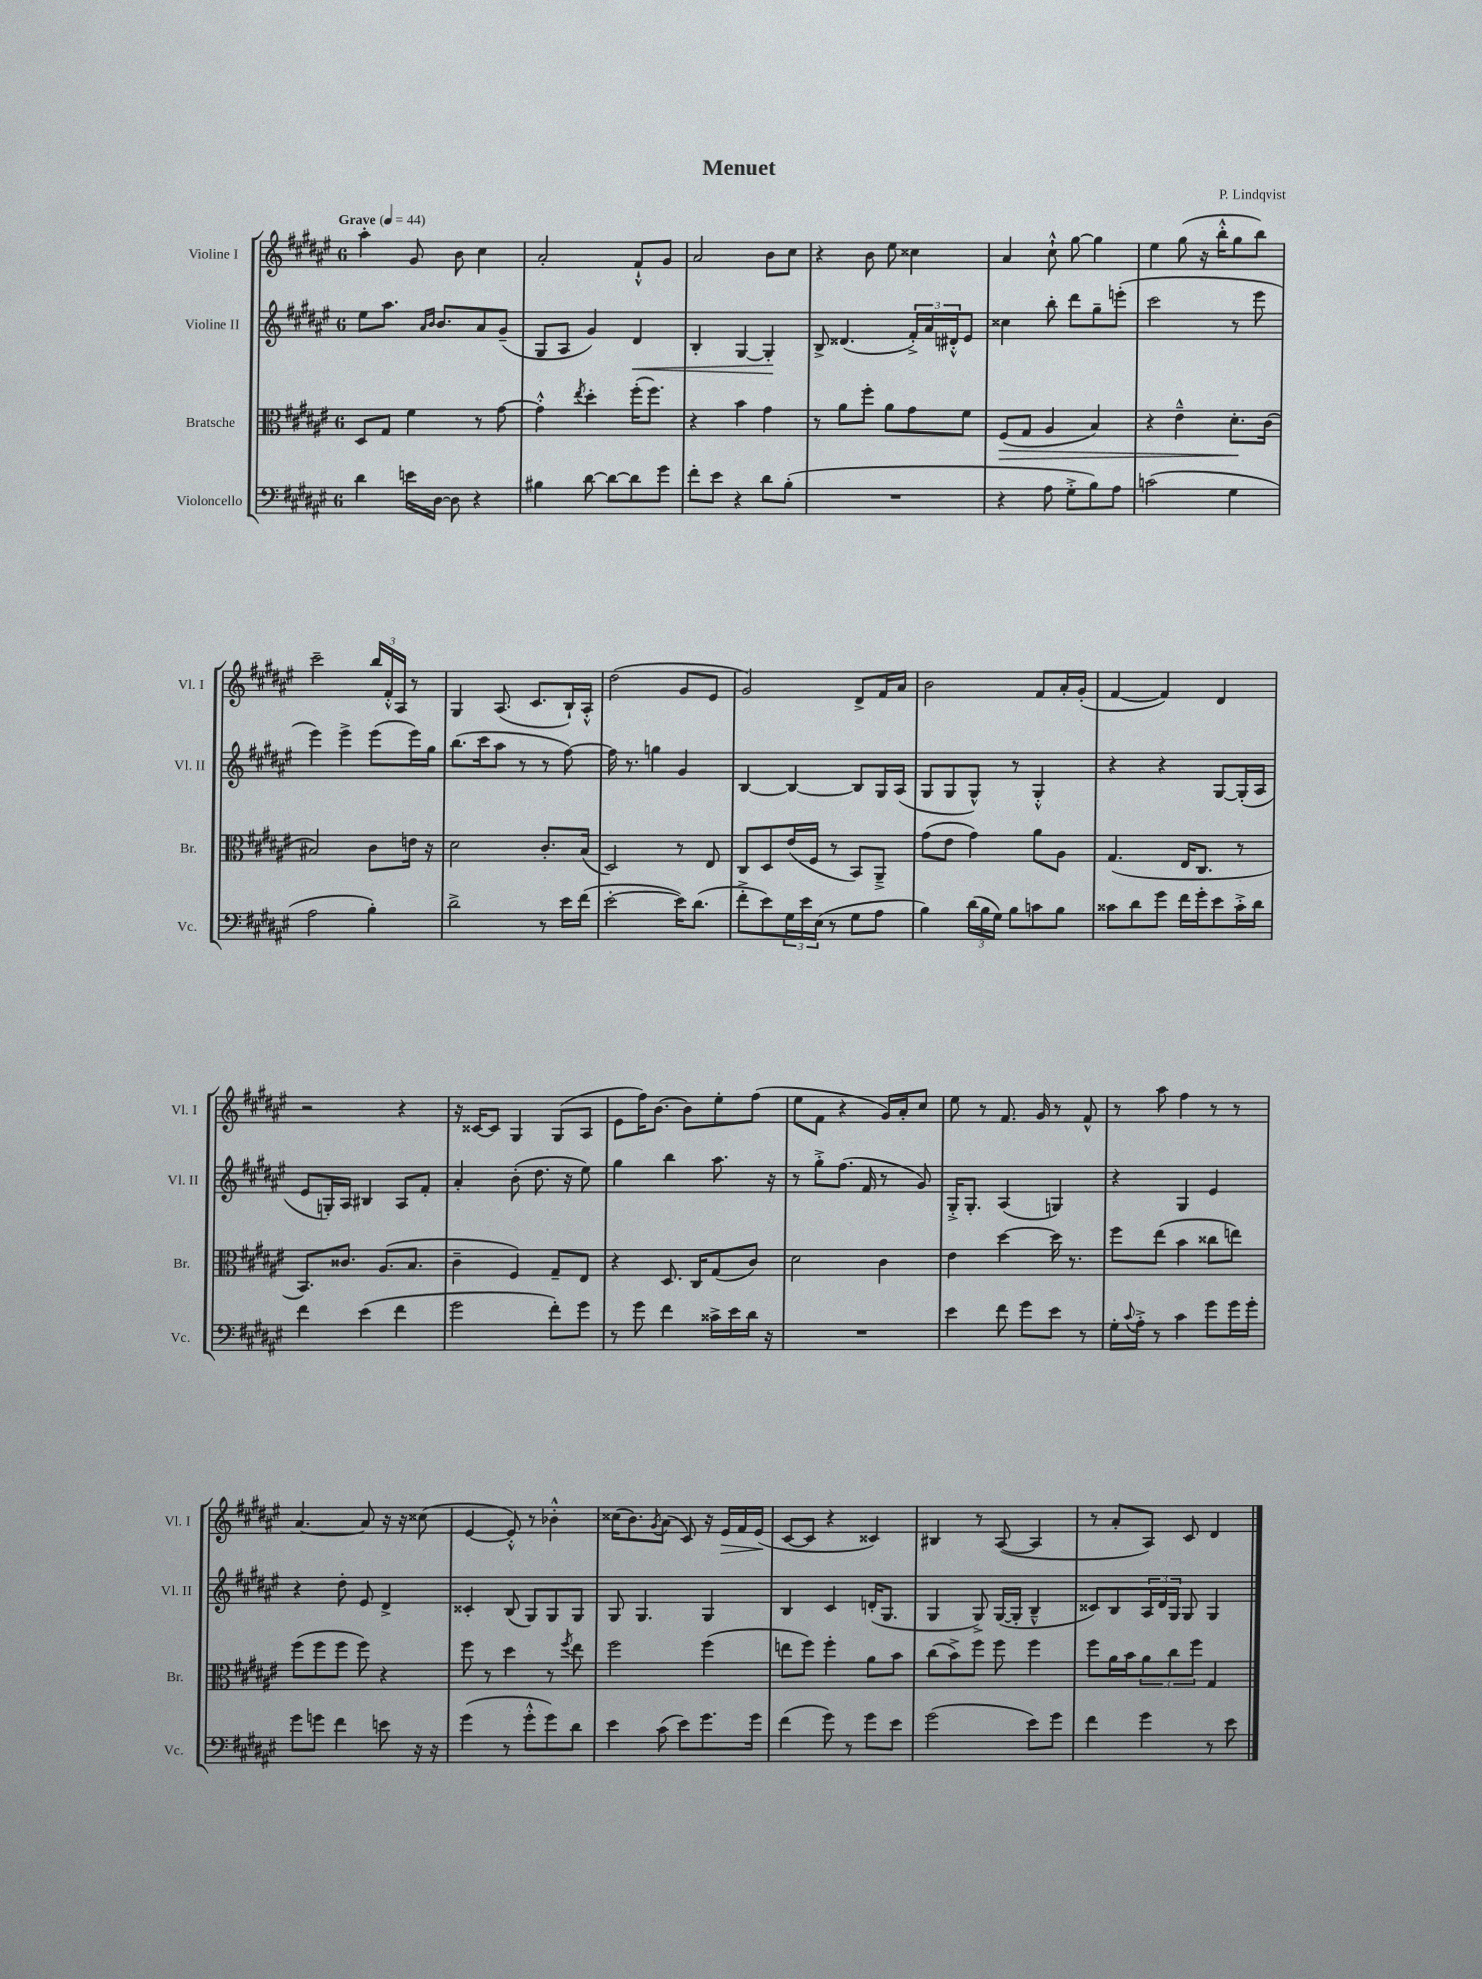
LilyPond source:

\header { title = "Menuet" composer = "P. Lindqvist" }
<<
\new StaffGroup <<
\new Staff = "s0" \with { instrumentName = "Violine I" shortInstrumentName = "Vl. I" } {
    \clef treble \key fis \major \once \override Staff.TimeSignature.style = #'single-digit \time 6/8 \tempo "Grave" 4 = 44
    ais''4-. gis'8 b'8 cis''4 |
    ais'2-. fis'8-!-^ gis'8 |
    ais'2 b'8 cis''8 |
    r4 b'8 eis''8 cisis''4 |
    ais'4 cis''8-!-^ gis''8~ gis''4 |
    eis''4 gis''8( r16 b''16-.-^ gis''8 b''8) |
    cis'''2-- \tuplet 3/2 { b''16 fis'16-.-^ ais16 } r8 |
    gis4 ais8.( cis'8. b16-!) ais16-.-^ |
    dis''2( gis'8 eis'8 |
    gis'2) dis'8-> fis'16 ais'16 |
    b'2 fis'8 ais'16-. gis'16-.( |
    fis'4~ fis'4) dis'4 |
    r2 r4 |
    r16 cisis'16~ cisis'8 gis4 gis8( ais8 |
    eis'8 fis''16) b'8.~ b'8 eis''8-. fis''8( |
    eis''8 fis'8 r4 gis'16) ais'16-. cis''8 |
    eis''8 r8 fis'8. gis'16 r8 fis'8-^ |
    r8 ais''8 fis''4 r8 r8 |
    ais'4.~ ais'8 r16 r16 cisis''8( |
    eis'4~ eis'8-.-^) r8 bes'4-.-^ |
    cisis''16( b'8.) \acciaccatura { gis'8 } ais'8( cis'8) r16 eis'16\> fis'16 eis'16\!( |
    cis'8~ cis'8 r4 cisis'4) |
    bis4 r8 ais8~( ais4 |
    r8 ais'8-. ais8) cis'8 dis'4 \bar "|." |
}
\new Staff = "s1" \with { instrumentName = "Violine II" shortInstrumentName = "Vl. II" } {
    \clef treble \key fis \major \once \override Staff.TimeSignature.style = #'single-digit \time 6/8
    eis''8 ais''8. \grace { ais'16 b'16 } b'8. ais'8 gis'8--( |
    gis8 ais8 gis'4) dis'4\< |
    b4-. gis4~ gis4-.\! |
    b8-> disis'4.( \tuplet 3/2 { fis'16-.->) ais'16 dis'16-.-^ } eis'8 |
    cisis''4 b''8-. dis'''8 gis''8-- e'''8-.( |
    cis'''2 r8 eis'''8 |
    eis'''4) eis'''4-> eis'''8( eis'''16) gis''16 |
    b''8.( cis'''16 ais''8 r8 r8 fis''8~) |
    fis''16 r8. g''4 gis'4 |
    b4~ b4~ b8 gis16 ais16( |
    gis8 gis8 gis8-^) r8 gis4-.-^ |
    r4 r4 gis8~ gis16-.( ais16 |
    eis'8 g16-.) ais16 bis4 ais8 fis'8-. |
    ais'4-. b'8-.( dis''8. r16 eis''8) |
    gis''4 b''4 ais''8. r16 |
    r8 gis''8-.-> fis''8.( fis'16 r8 gis'8) |
    gis16-.-> gis8.-. ais4( g4) |
    r4 gis4 eis'4 |
    r4 dis''8-. eis'8 dis'4-> |
    cisis'4-. b8( gis8) gis8 gis8 |
    gis8 gis4. gis4 |
    b4 cis'4 d'16-.( gis8. |
    gis4 gis8->) gis16~( gis16-. b4---^ |
    cisis'8) b8 \tuplet 3/2 { ais16 dis'16 gis16 } gis8 gis4 \bar "|." |
}
\new Staff = "s2" \with { instrumentName = "Bratsche" shortInstrumentName = "Br." } {
    \clef alto \key fis \major \once \override Staff.TimeSignature.style = #'single-digit \time 6/8
    dis8 gis8 fis'4 r8 gis'8~ |
    gis'4-.-^ \acciaccatura { eis''8 } dis''4-. fis''16-.( fis''8.) |
    r4 b'4 gis'4 |
    r8 ais'8 fis''8-. ais'8 gis'8 fis'8 |
    fis8\>( gis8 ais4 b4) |
    r4 eis'4---^ dis'8.-.\! cis'16( |
    bis2) cis'8 e'16 r16 |
    dis'2 cis'8.-. b16( |
    dis2) r8 eis8 |
    cis8 dis8 eis'16( fis16 r8 b,8) ais,8---> |
    gis'8( eis'8 gis'4) ais'8 ais8 |
    gis4.( eis16 cis8. r8 |
    b,8.) cisis'8. ais8.( b8. |
    cis'4-- fis4) gis8-- eis8 |
    r4 dis8. cis16 gis8( cis'8) |
    dis'2 cis'4 |
    eis'4 dis''4~ dis''16 r8. |
    fis''8 eis''8( b'4 cisis''8 e''8) |
    fis''8( fis''8 fis''8 fis''8) r4 |
    fis''8 r8 dis''4 r8 \acciaccatura { fis''8 } eis''8 |
    fis''2 fis''4( |
    e''8 fis''8) fis''4-. ais'8 b'8 |
    cis''8( b'8->) fis''8 fis''8 fis''4 |
    fis''8 ais'16 b'16 \tuplet 3/2 { ais'8 cis''8 fis''8 } gis4 \bar "|." |
}
\new Staff = "s3" \with { instrumentName = "Violoncello" shortInstrumentName = "Vc." } {
    \clef bass \key fis \major \once \override Staff.TimeSignature.style = #'single-digit \time 6/8
    dis'4 e'16 dis16~ dis8 r4 |
    bis4 dis'8~ dis'8~ dis'8 gis'8 |
    fis'8-. eis'8 r4 dis'8 b8-.( |
    R2. |
    r4 ais8 gis8-.-> b8) ais8 |
    c'2( gis4 |
    ais2 b4-.) |
    dis'2-> r8 eis'16 fis'16( |
    eis'2~-. eis'16) dis'8.( |
    fis'8-.-> eis'8) \tuplet 3/2 { gis16 eis'16 eis16( } r8 gis8 ais8 |
    b4) \tuplet 3/2 { dis'16( b16 gis16) } b8 c'8 b8 |
    cisis'8 dis'8 gis'8 fis'16 gis'16-. eis'8 cisis'16-.-> dis'16 |
    fis'4 eis'4( fis'4 |
    gis'2 fis'8-.) gis'8 |
    r8 gis'8 fis'4 cisis'16-> eis'16 dis'16 r16 |
    R2. |
    eis'4 fis'8 gis'8 eis'8 r8 |
    gis16-. \appoggiatura { cis'8 } ais16-.-> r8 cis'4 gis'8 gis'16 gis'16-. |
    gis'8 g'8 fis'4 e'8 r16 r16 |
    gis'4( r8 gis'8-.-^ gis'8) dis'8 |
    eis'4 cis'8( eis'8) gis'8. gis'16 |
    fis'4( gis'8) r8 gis'8 eis'8 |
    gis'2( eis'8) gis'8 |
    fis'4 gis'4 r8 eis'8 \bar "|." |
}
>>
>>
\layout { \context { \Score \remove "Bar_number_engraver" } }
